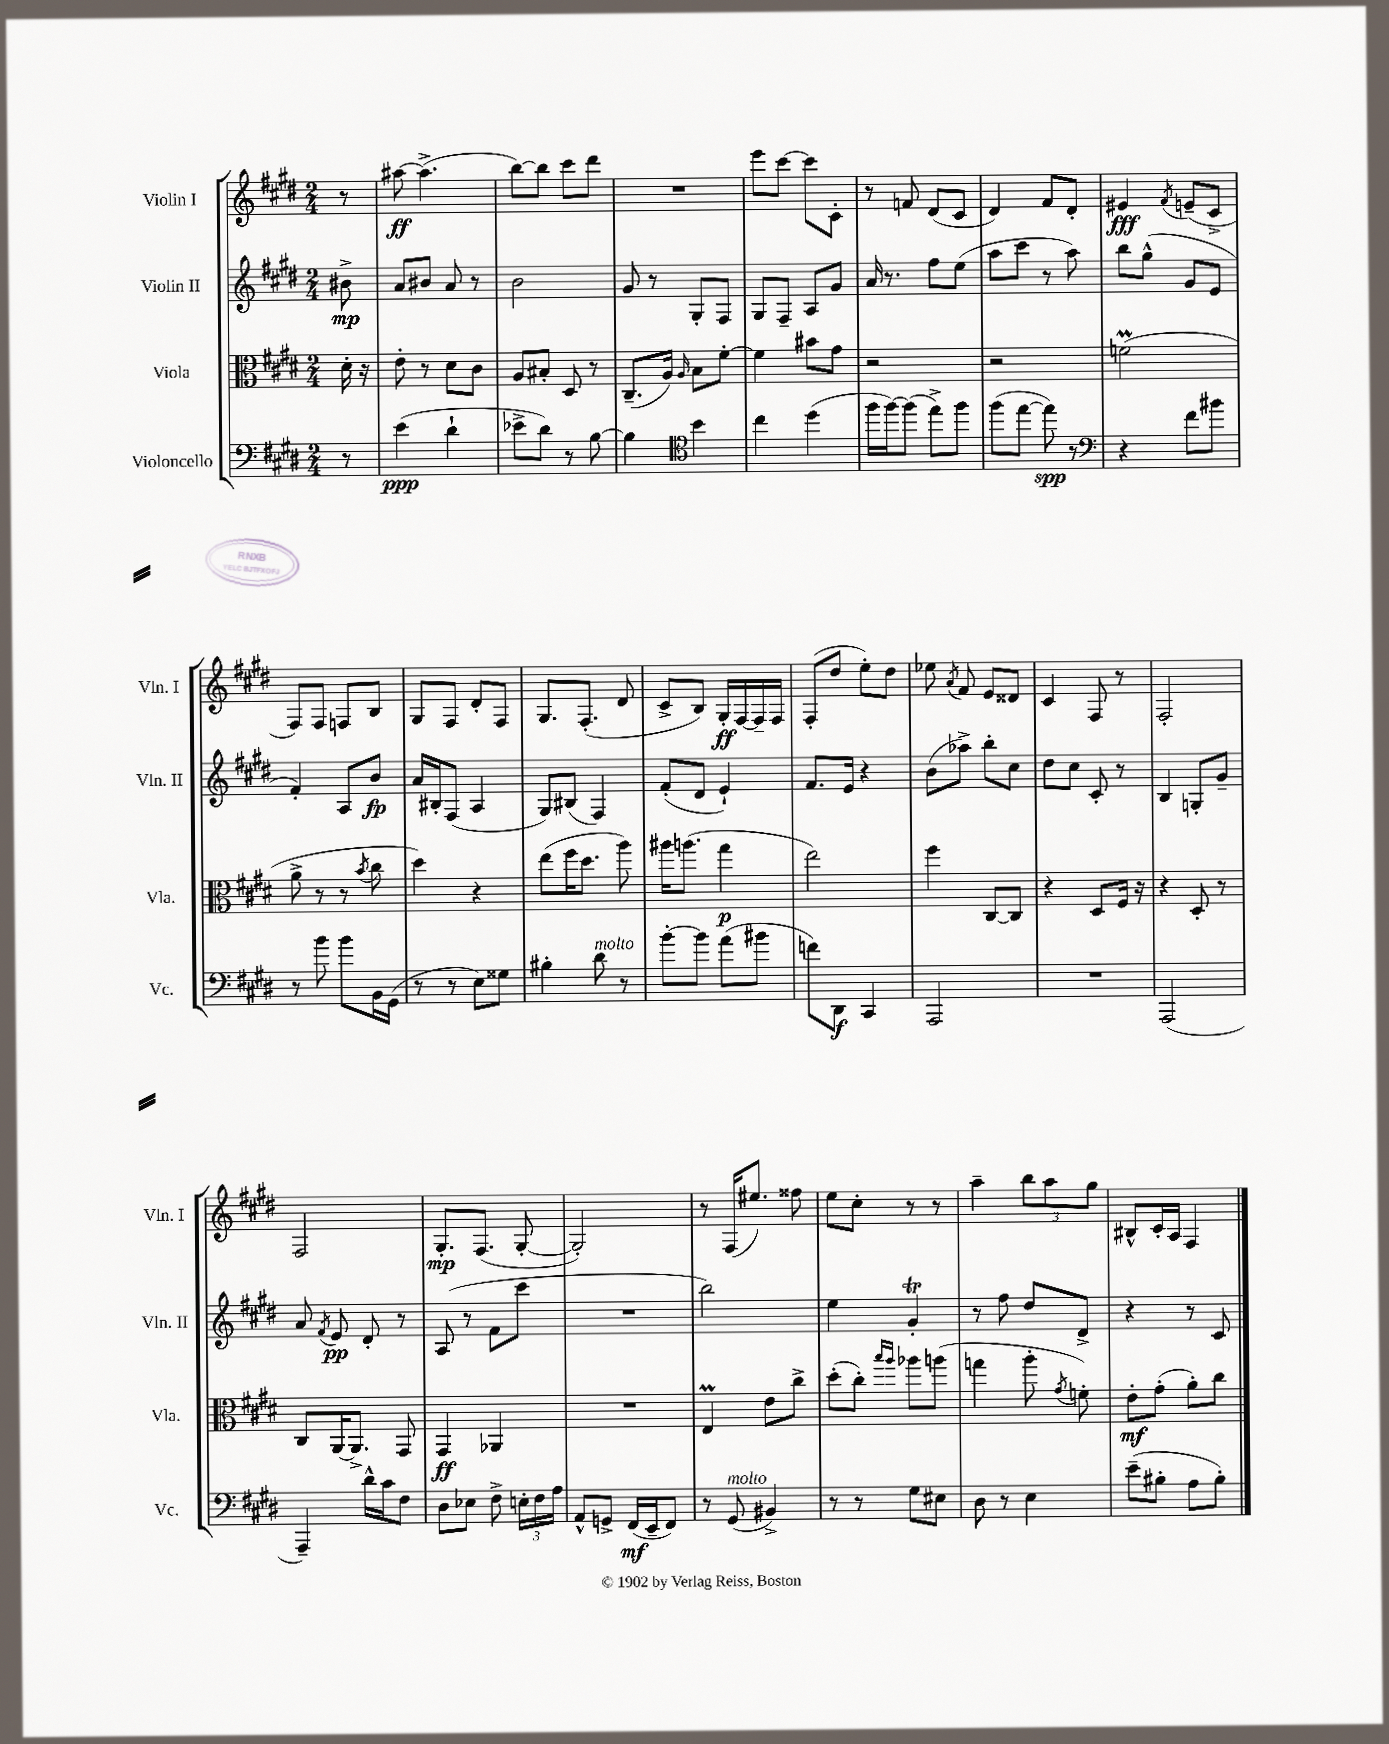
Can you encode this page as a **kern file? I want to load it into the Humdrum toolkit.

**kern	**dynam	**kern	**dynam	**kern	**dynam	**kern	**dynam
*part4	*part4	*part3	*part3	*part2	*part2	*part1	*part1
*staff4	*staff4	*staff3	*staff3	*staff2	*staff2	*staff1	*staff1
*I"Violoncello	*	*I"Viola	*	*I"Violin II	*	*I"Violin I	*
*I'Vc.	*	*I'Vla.	*	*I'Vln. II	*	*I'Vln. I	*
*clefF4	*	*clefC3	*	*clefG2	*	*clefG2	*
*k[f#c#g#d#]	*	*k[f#c#g#d#]	*	*k[f#c#g#d#]	*	*k[f#c#g#d#]	*
*M2/4	*	*M2/4	*	*M2/4	*	*M2/4	*
=	=	=	=	=	=	=	=
8r	.	16d#'\	.	8b#X^\	mp	8r	.
.	.	16r	.	.	.	.	.
=1	=1	=1	=1	=1	=1	=1	=1
(4e\	ppp	8e'\	.	8a/L	.	[8aa#X\	ff
.	.	8r	.	8b#X/J	.	(4.aa#^\]	.
4d#`\	.	8d#\L	.	8a/	.	.	.
.	.	8c#\J	.	8r	.	.	.
=2	=2	=2	=2	=2	=2	=2	=2
8e-X^\L	.	8A/L	.	2b\	.	[8bb\L)	.
8d#\J)	.	8B#X'/J	.	.	.	8bb\J]	.
8r	.	8D#/	.	.	.	8ccc#\L	.
[8B\	.	8r	.	.	.	8ddd#\J	.
=3	=3	=3	=3	=3	=3	=3	=3
4B\]	.	(8.C#~/L	.	8g#/	.	2r	.
.	.	.	.	8r	.	.	.
.	.	16A/Jk)	.	.	.	.	.
*clefC4	*	*	*	*	*	*	*
.	.	16qqA/	.	.	.	.	.
4b\	.	8B\L	.	8G#'/L	.	.	.
.	.	[8f#'\J	.	8F#/J	.	.	.
=4	=4	=4	=4	=4	=4	=4	=4
4cc#\	.	4f#\]	.	8G#/L	.	8eee\L	.
.	.	.	.	8F#~/J	.	[8ccc#\J	.
(4dd#\	.	8b#X\L	.	8A/L	.	8ccc#\L]	.
.	.	8g#\J	.	8g#/J	.	8c#'\J	.
=5	=5	=5	=5	=5	=5	=5	=5
16ff#\LL	.	2r	.	16a/	.	8r	.
[16ff#\J)	.	.	.	8.r	.	.	.
(8ff#\J]	.	.	.	.	.	8fn/	.
8ee^\L)	.	.	.	8ff#\L	.	(8d#/L	.
8ff#\J	.	.	.	(8ee\J	.	8c#/J	.
=6	=6	=6	=6	=6	=6	=6	=6
(8ff#\L	.	2r	.	8aa\L	.	4d#/)	.
[8ee\J	.	.	.	8ccc#\J	.	.	.
8ee\])	spp	.	.	8r	.	8f#/L	.
8r	.	.	.	8aa\)	.	8d#'/J	.
=7	=7	=7	=7	=7	=7	=7	=7
*clefF4	*	*	*	*	*	*	*
4r	.	(2fnM\	.	8bb\L	.	4e#X/	fff
.	.	.	.	(8gg#^^\J	.	.	.
.	.	.	.	.	.	8qf#/	.
8f#\L	.	.	.	8g#/L	.	(8en~/L	.
8b#X\J	.	.	.	8e/J	.	8c#^/J	.
!!LO:LB:g=z
=8	=8	=8	=8	=8	=8	=8	=8
8r	.	8a^\	.	4f#'/)	.	8F#/L)	.
8b\	.	8r	.	.	.	8F#/J	.
8b\L	.	8r	.	8A/L	.	8Fn/L	.
.	.	8qb/	.	.	.	.	.
16BB\L	.	8cc#\	.	8b/J	fp	8B/J	.
(16GG#\JJ	.	.	.	.	.	.	.
=9	=9	=9	=9	=9	=9	=9	=9
8r	.	4dd#\)	.	16a/LL	.	8G#/L	.
.	.	.	.	16B#X'/J	.	.	.
8r	.	.	.	(8F#/J	.	8F#/J	.
8E\L)	.	4r	.	4A/	.	8d#'/L	.
8G##X\J	.	.	.	.	.	8F#/J	.
=10	=10	=10	=10	=10	=10	=10	=10
4B#X'\	.	(8ee\L	.	8G#/L)	.	8.G#/L	.
.	.	16ff#\K	.	(8B#X/J	.	.	.
.	.	8.dd#\J	.	.	.	(8.F#'/J	.
!LO:TX:a:i:t=molto	!	!	!	!	!	!	!
8d#\	.	.	.	4F#/)	.	.	.
8r	.	8aa\)	.	.	.	8d#/	.
=11	=11	=11	=11	=11	=11	=11	=11
[8b'\L	.	16aa#X\KL	.	(8f#'/L	.	8c#^/L	.
.	.	(8.aan\J	.	.	.	.	.
8b\J]	.	.	.	8d#/J	.	8B/J)	.
(8a\L	.	4gg#\	p	4e`/)	.	16G#'/LL	ff
.	.	.	.	.	.	[16F#/	.
8b#X\J	.	.	.	.	.	16F#~/]	.
.	.	.	.	.	.	16F#/JJ	.
=12	=12	=12	=12	=12	=12	=12	=12
8fn\L)	.	2ee\)	.	8.f#/L	.	(8F#'/L	.
8DD#\J	f	.	.	.	.	8dd#/J	.
.	.	.	.	16e/Jk	.	.	.
4CC#/	.	.	.	4r	.	8ee'\L)	.
.	.	.	.	.	.	8dd#\J	.
=13	=13	=13	=13	=13	=13	=13	=13
2AAA/	.	4ff#\	.	(8b\L	.	8ee-X\	.
.	.	.	.	.	.	8qa/	.
.	.	.	.	8aa-X^\J)	.	8f#/	.
.	.	[8C#/L	.	8bb'\L	.	8e/L	.
.	.	8C#/J]	.	8cc#\J	.	8d##X/J	.
=14	=14	=14	=14	=14	=14	=14	=14
2r	.	4r	.	8dd#\L	.	4c#/	.
.	.	.	.	8cc#\J	.	.	.
.	.	8D#/L	.	8c#'/	.	8F#/	.
.	.	16F#/Jk	.	8r	.	8r	.
.	.	16r	.	.	.	.	.
=15	=15	=15	=15	=15	=15	=15	=15
(2AAA/	.	4r	.	4B/	.	2F#'/	.
.	.	8D#'/	.	8Gn'/L	.	.	.
.	.	8r	.	8g#~/J	.	.	.
!!LO:LB:g=z
=16	=16	=16	=16	=16	=16	=16	=16
4AAA~/)	.	8C#/L	.	8a/	.	2F#/	.
.	.	.	.	8qf#/	.	.	.
.	.	[16AA/K	.	8e/	pp	.	.
.	.	8.AA^/J]	.	.	.	.	.
16d#^^\LL	.	.	.	8d#'/	.	.	.
16c#\J	.	.	.	.	.	.	.
8F#\J	.	8GG#/	.	8r	.	.	.
=17	=17	=17	=17	=17	=17	=17	=17
8D#\L	.	4GG#/	ff	(8A/	.	8.G#'/L	mp
8E-X\J	.	.	.	8r	.	.	.
.	.	.	.	.	.	(8.F#/J	.
8F#^\	.	4AA-X/	.	8f#\L	.	.	.
24En'\LL	.	.	.	8ccc#\J	.	[8G#'/	.
24F#\	.	.	.	.	.	.	.
24A\JJ	.	.	.	.	.	.	.
=18	=18	=18	=18	=18	=18	=18	=18
8AA^^/L	.	2r	.	2r	.	2G#'/])	.
8GGn^/J	.	.	.	.	.	.	.
(16FF#/LL	mf	.	.	.	.	.	.
16EE~/J	.	.	.	.	.	.	.
8FF#/J)	.	.	.	.	.	.	.
=19	=19	=19	=19	=19	=19	=19	=19
8r	.	4EM/	.	2bb\)	.	8r	.
!LO:TX:a:i:t=molto	!	!	!	!	!	!	!
(8GG#/	.	.	.	.	.	(16F#/KL	.
.	.	.	.	.	.	8.ee#X/J)	.
4BB#X^/)	.	8e\L	.	.	.	.	.
.	.	8cc#^\J	.	.	.	8ff##X\	.
=20	=20	=20	=20	=20	=20	=20	=20
8r	.	(8dd#'\L	.	4ee\	.	8ee\L	.
8r	.	8cc#'\J)	.	.	.	8cc#'\J	.
.	.	16qqbb/LL	.	.	.	.	.
.	.	16qqaa/JJ	.	.	.	.	.
8G#\L	.	8aa-X\L	.	4g#t'/	.	8r	.
8E#X\J	.	(8aan\J	.	.	.	8r	.
=21	=21	=21	=21	=21	=21	=21	=21
8D#\	.	4ggn\	.	8r	.	4aa~\	.
8r	.	.	.	8ff#\	.	.	.
4E\	.	8aa'\	.	8dd#/L	.	12bb\L	.
.	.	.	.	.	.	12aa\	.
.	.	8qg#/	.	.	.	.	.
.	.	8fn'\)	.	8d#^/J	.	.	.
.	.	.	.	.	.	12gg#\J	.
=22	=22	=22	=22	=22	=22	=22	=22
(8e~\L	.	8e'\L	mf	4r	.	8B#X^^/L	.
8B#X'\J	.	(8g#'\J	.	.	.	16c#'/L	.
.	.	.	.	.	.	16A/JJ	.
8A\L	.	8a'\L)	.	8r	.	4F#/	.
8B#'\J)	.	8cc#\J	.	8c#/	.	.	.
==	==	==	==	==	==	==	==
*-	*-	*-	*-	*-	*-	*-	*-
